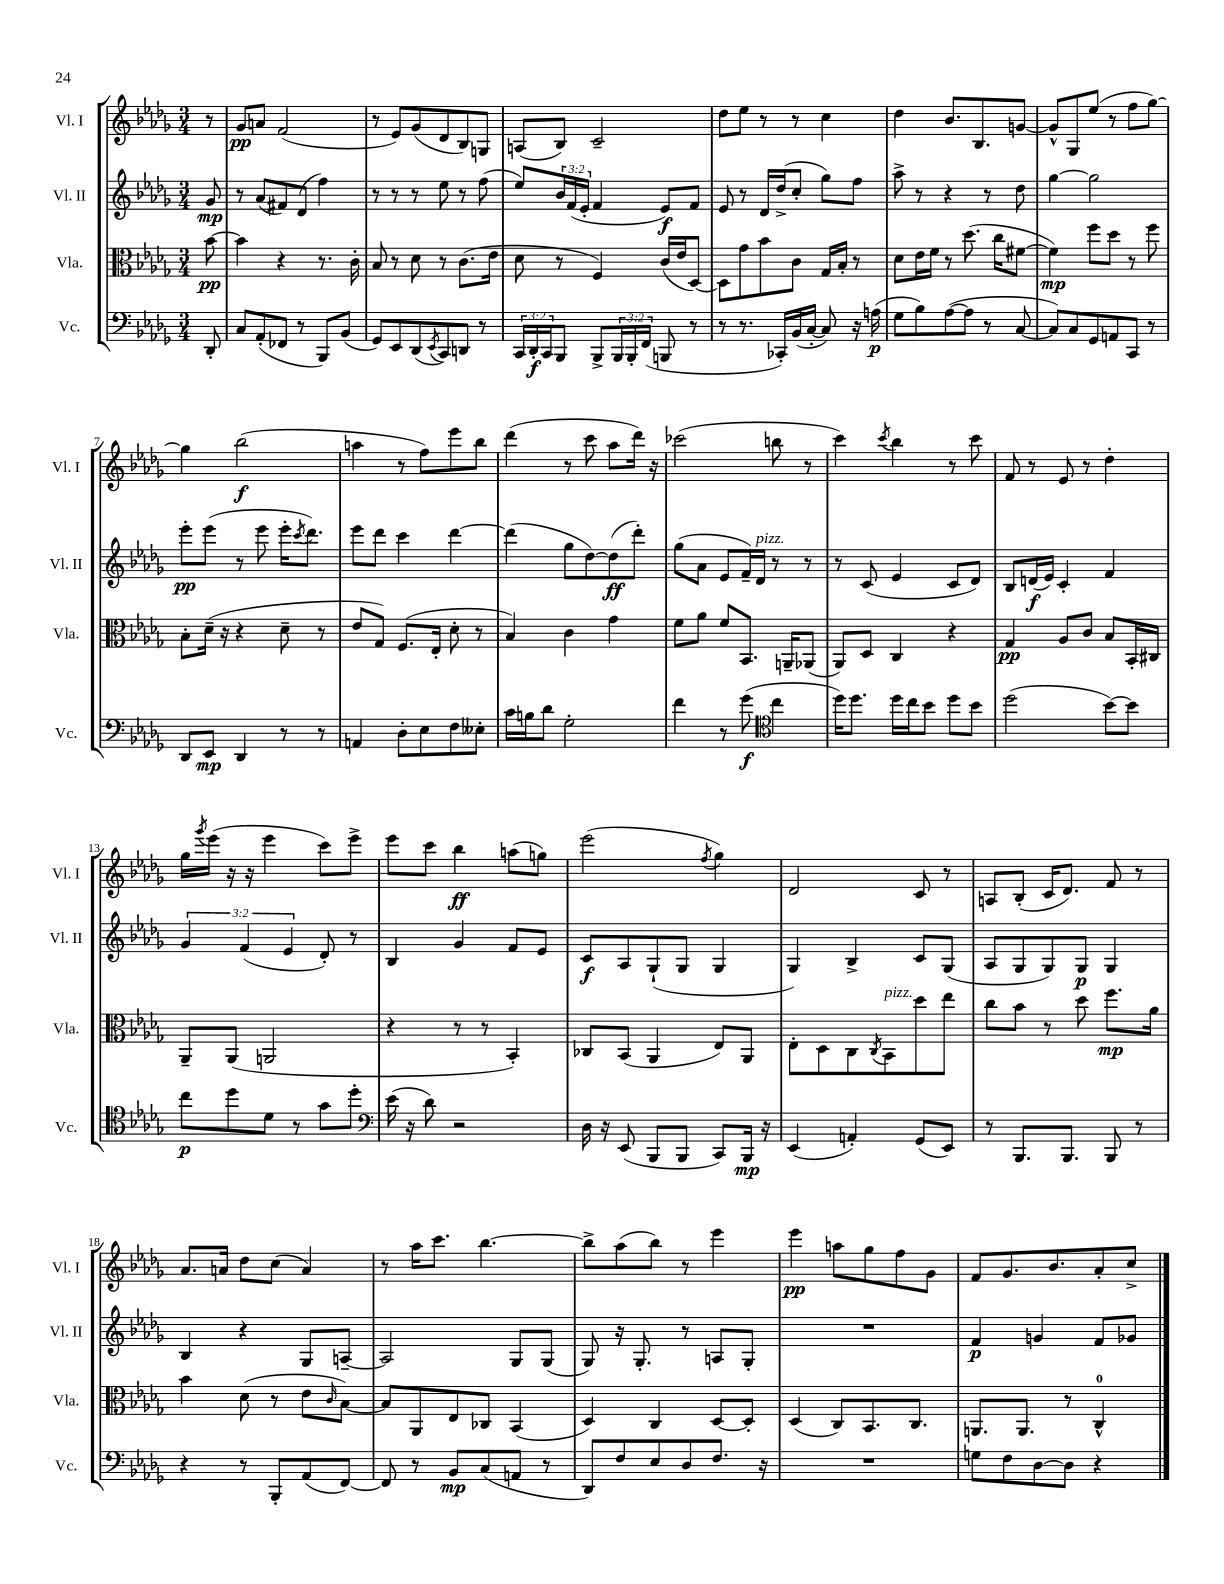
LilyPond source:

<<
\new StaffGroup <<
\new Staff = "s0" \with { instrumentName = "Vl. I" shortInstrumentName = "Vl. I" } {
    \clef treble \key des \major \numericTimeSignature \time 3/4 \partial 8
    r8 |
    ges'8\pp a'8 f'2( |
    r8 ees'8) ges'8( des'8 bes8) g8 |
    a8( bes8) c'2-- |
    des''8 ees''8 r8 r8 c''4 |
    des''4 bes'8. bes8. g'8~ |
    g'8-^ ges8 ees''8( r8 f''8 ges''8~) |
    ges''4 bes''2\f( |
    a''4 r8 f''8) ees'''8 bes''8 |
    des'''4( r8 c'''8 aes''8 des'''16) r16 |
    ces'''2( b''8 r8 |
    c'''4) \acciaccatura { c'''8 } bes''4 r8 c'''8 |
    f'8 r8 ees'8 r8 des''4-. |
    ges''16 \acciaccatura { ges'''8 } ees'''16( r16 r16 ees'''4 c'''8) ees'''8-> |
    ees'''8 c'''8 bes''4\ff a''8( g''8) |
    ees'''2( \acciaccatura { f''8 } ges''4) |
    des'2 c'8 r8 |
    a8 bes8-.( c'16 des'8.) f'8 r8 |
    aes'8. a'16 des''8 c''8( a'4) |
    r8 aes''16 c'''8. bes''4.~ |
    bes''8-> aes''8( bes''8) r8 ees'''4 |
    ees'''4\pp a''8 ges''8 f''8 ges'8 |
    f'8 ges'8. bes'8. aes'8-. c''8-> \bar "|." |
}
\new Staff = "s1" \with { instrumentName = "Vl. II" shortInstrumentName = "Vl. II" } {
    \clef treble \key des \major \numericTimeSignature \time 3/4 \override Staff.TupletNumber.text = #tuplet-number::calc-fraction-text \partial 8
    ges'8\mp |
    r8 aes'8( fis'8) des'8( f''4) |
    r8 r8 r8 ees''8 r8 f''8( |
    ees''8) \tuplet 3/2 { bes'16 f'16( ees'16-. } f'4 ees'8\f) f'8 |
    ees'8 r8 des'16 des''16->( c''8-. ges''8) f''8 |
    aes''8-> r8 r4 r8 des''8 |
    ges''4~ ges''2 |
    ees'''8-.\pp ees'''8( r8 ees'''8 ees'''16-. \acciaccatura { c'''8 } des'''8.) |
    ees'''8 des'''8 c'''4 des'''4~ |
    des'''4( ges''8 des''8~) des''8\ff( des'''8-.) |
    ges''8( aes'8 ees'8 f'16--) des'16^\markup { \italic "pizz." } r8 r8 |
    r8 c'8( ees'4 c'8 des'8) |
    bes8 d'16\f( ees'16) c'4-. f'4 |
    \tuplet 3/2 { ges'4 f'4( ees'4 } des'8-.) r8 |
    bes4 ges'4 f'8 ees'8 |
    c'8\f aes8 ges8-!( ges8 ges4 |
    ges4) bes4-> c'8 ges8( |
    aes8 ges8 ges8) ges8\p ges4 |
    bes4 r4 ges8 a8~-- |
    a2 ges8 ges8( |
    ges8) r16 ges8.-. r8 a8 ges8-. |
    R2. |
    f'4\p g'4 f'8 ges'8 \bar "|." |
}
\new Staff = "s2" \with { instrumentName = "Vla." shortInstrumentName = "Vla." } {
    \clef alto \key des \major \numericTimeSignature \time 3/4 \partial 8
    bes'8~\pp |
    bes'4 r4 r8. c'16-. |
    bes8 r8 des'8 r8 c'8.( ees'16 |
    des'8 r8 f4) c'16( ees'16 des8~) |
    des8 ges'8 bes'8 c'8 ges16 bes16-. r8 |
    des'8 ees'16 f'16 r8 des''8.( c''16 fis'8~ |
    fis'4\mp) f''8 des''8 r8 f''8 |
    bes8-. des'16--( r16 r4 des'8-- r8 |
    ees'8 ges8) f8.( ees16-. des'8-. r8 |
    bes4) c'4 ges'4 |
    f'8 aes'8 f'8 bes,8. a,16-- aes,8( |
    aes,8) des8 c4 r4 |
    ges4\pp aes8 c'8 bes8 bes,16-. cis16 |
    aes,8-- aes,8( a,2 |
    r4 r8 r8 bes,4-.) |
    ces8 bes,8( aes,4 ees8) aes,8 |
    ees8-. des8 c8 \acciaccatura { c8 } bes,8^\markup { \italic "pizz." } des''8 ees''8 |
    c''8 bes'8 r8 des''8 f''8.\mp aes'16 |
    bes'4 des'8( r8 ees'8 \grace { c'16 } bes8~) |
    bes8 aes,8 ees8 ces8 bes,4( |
    des4) c4 des8~ des8-. |
    des4( c8) bes,8. c8. |
    a,8. a,8. r8 c4-0-^ \bar "|." |
}
\new Staff = "s3" \with { instrumentName = "Vc." shortInstrumentName = "Vc." } {
    \clef bass \key des \major \numericTimeSignature \time 3/4 \override Staff.TupletNumber.text = #tuplet-number::calc-fraction-text \partial 8
    des,8-. |
    c8 aes,8-.( fes,8 r8 bes,,8) bes,8( |
    ges,8) ees,8 des,8( \acciaccatura { ees,8 } c,8) d,8 r8 |
    \tuplet 3/2 { c,16 des,16-.\f c,16 } bes,,8 bes,,8-> \tuplet 3/2 { bes,,16 bes,,16-. f,16( } b,,8 r8 |
    r8 r8. ces,16-.) bes,16( c16~-. c8) r16 a16\p( |
    ges8 bes8) aes8~( aes8 r8 c8~ |
    c8) c8 ges,8 a,8 c,8 r8 |
    des,8 ees,8\mp des,4 r8 r8 |
    a,4 des8-. ees8 f8 eeses8-. |
    c'16 b16 des'8 ges2-. |
    f'4 r8 ges'8\f( \clef tenor c''4 |
    des''16) des''8. des''16 c''16 bes'8 des''8 bes'8 |
    des''2( bes'8~) bes'8 |
    c''8\p des''8 des'8 r8 ges'8 des''8-. |
    \clef bass ees'16( r16 des'8) r2 |
    des16 r16 ees,8( bes,,8 bes,,8 c,8) bes,,16\mp r16 |
    ees,4( a,4-.) ges,8( ees,8) |
    r8 bes,,8. bes,,8. bes,,8 r8 |
    r4 r8 bes,,8-. aes,8( f,8~) |
    f,8 r8 bes,8\mp c8( a,8 r8 |
    des,8) f8 ees8 des8 f8. r16 |
    R2. |
    g8 f8 des8~ des8 r4 \bar "|." |
}
>>
>>
